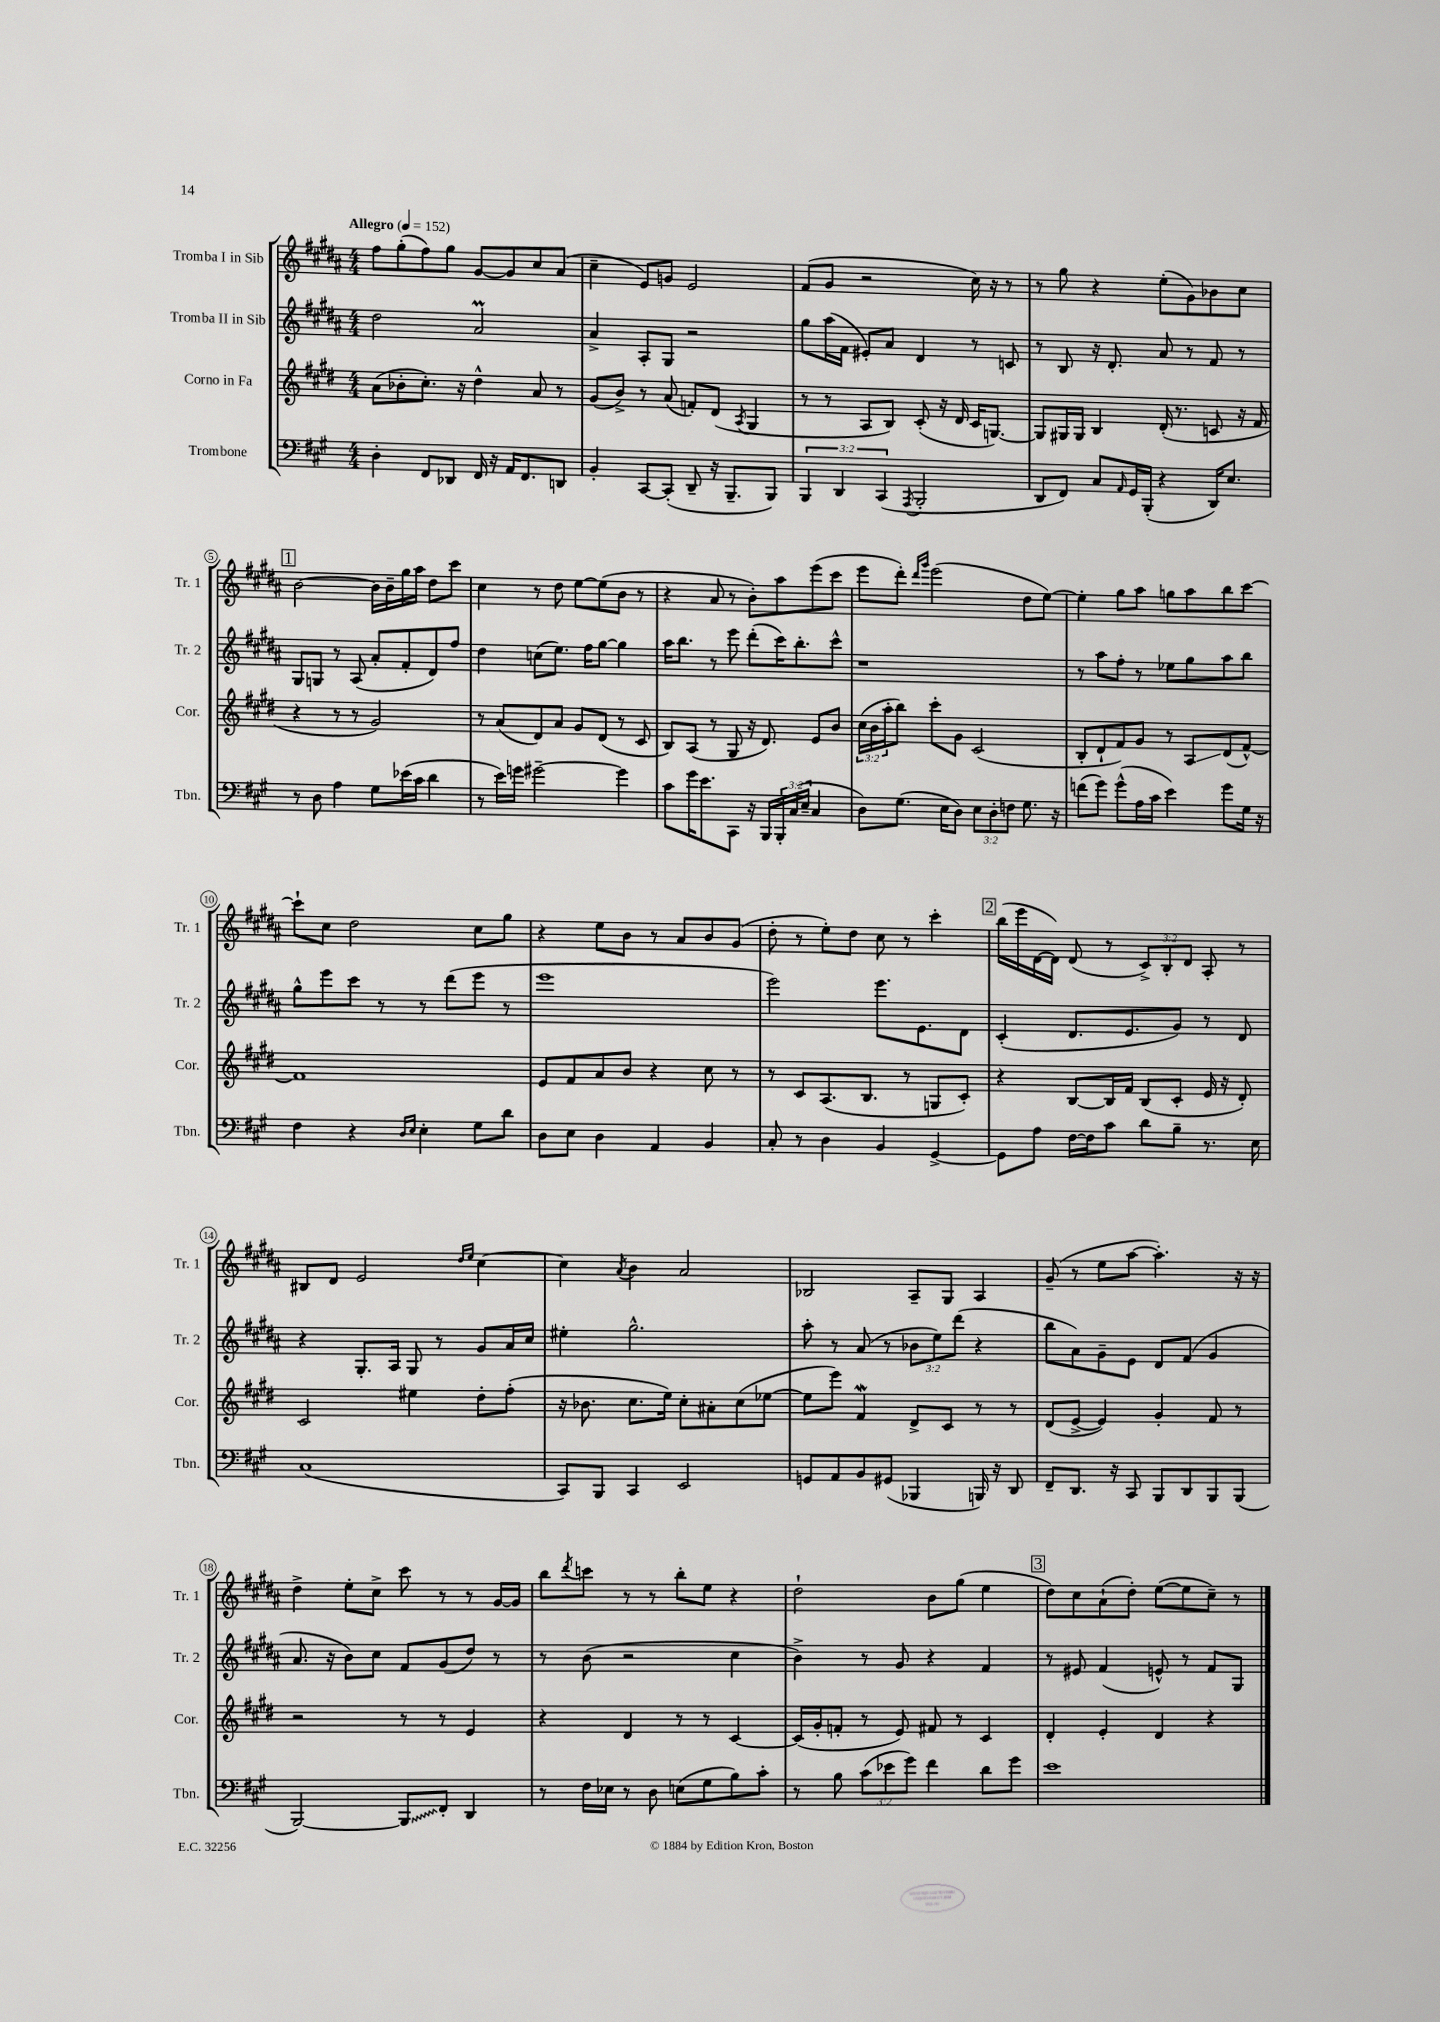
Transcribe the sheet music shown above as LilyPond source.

<<
\new StaffGroup <<
\new Staff = "s0" \with { instrumentName = "Tromba I in Sib" shortInstrumentName = "Tr. 1" } {
    \clef treble \key b \major \numericTimeSignature \time 4/4 \override Staff.TupletNumber.text = #tuplet-number::calc-fraction-text \tempo "Allegro" 4 = 152
    fis''8 gis''8-.( fis''8) gis''8 gis'8~ gis'8 cis''8 ais'8( |
    cis''4-- e'8) g'8 e'2 |
    fis'8( gis'8 r2 cis''16) r16 r8 |
    r8 gis''8 r4 e''8-.( gis'8) bes'8 cis''8 |
    \mark \markup { \box "1" } b'2~ b'16 b'16-- gis''16 ais''16 dis''8 cis'''8 |
    cis''4 r8 dis''8 e''8~ e''8( b'8 r8 |
    r4 ais'8 r8 b'8-.) ais''8 e'''8( cis'''8 |
    e'''8 dis'''8-.) \grace { dis'''16 gis'''16 } e'''2( dis''8 e''8~) |
    e''4-. gis''8 ais''8 g''8 ais''8 b''8 cis'''8~ |
    cis'''8-! cis''8 dis''2 cis''8 gis''8 |
    r4 e''8 b'8 r8 ais'8 b'8 gis'8( |
    dis''8-. r8 e''8-.) dis''8 cis''8 r8 cis'''4-. |
    \mark \markup { \box "2" } b''16( e'''16 dis'16~ dis'16) dis'8( r8 \tuplet 3/2 { cis'8->) b8-. dis'8 } ais8-. r8 |
    bis8 dis'8 e'2 \grace { dis''16 e''16 } cis''4~ |
    cis''4 \acciaccatura { ais'8 } b'4 ais'2 |
    bes2 ais8-- gis8 ais4 |
    gis'8--( r8 e''8 ais''8~ ais''4.-.) r16 r16 |
    dis''4-> e''8-. cis''8-> cis'''8 r8 r8 gis'16~ gis'16 |
    b''8 \acciaccatura { dis'''8 } c'''8 r8 r8 b''8-. e''8 r4 |
    dis''2-! b'8 gis''8( e''4 |
    \mark \markup { \box "3" } dis''8) cis''8 ais'8-!( dis''8-.) e''8~( e''8 cis''8--) r8 \bar "|." |
}
\new Staff = "s1" \with { instrumentName = "Tromba II in Sib" shortInstrumentName = "Tr. 2" } {
    \clef treble \key b \major \numericTimeSignature \time 4/4 \override Staff.TupletNumber.text = #tuplet-number::calc-fraction-text
    dis''2 ais'2\prall |
    ais'4-> ais8-. gis8 r2 |
    gis''8 ais''16( fis'16 eis'8-.) ais'8 dis'4 r8 c'8 |
    r8 b8 r16 dis'8.-. ais'8 r8 fis'8 r8 |
    \mark \markup { \box "1" } gis8 g8 r8 ais8( ais'8-. fis'8-. dis'8) fis''8 |
    dis''4 c''8( e''8.) fis''16 gis''8~ gis''4 |
    ais''16 b''8. r8 e'''8 dis'''8-.( cis'''16) b''8.-. cis'''8-^ |
    r1 |
    r8 ais''8 fis''8-. r8 ees''8 gis''8 ais''8 b''8 |
    gis''8-^ e'''8 cis'''8 r8 r8 dis'''8( e'''8 r8 |
    e'''1 |
    e'''2) e'''8. e'8. dis'8 |
    \mark \markup { \box "2" } cis'4-.( dis'8. e'8. gis'8) r8 dis'8 |
    r4 gis8.-. ais16 gis8 r8 gis'8 ais'16 cis''16 |
    eis''4-. gis''2.-^ |
    ais''8-. r8 ais'8( r8 \tuplet 3/2 { bes'8 e''8) dis'''8( } r4 |
    b''8 ais'8) gis'8-- e'8 dis'8 fis'8( gis'4 |
    ais'8. r16 b'8) cis''8 fis'8 gis'8( dis''8) r8 |
    r8 b'8( r2 cis''4 |
    b'4->) r8 gis'8 r4 fis'4 |
    \mark \markup { \box "3" } r8 eis'8 fis'4( e'8-^) r8 fis'8 gis8 \bar "|." |
}
\new Staff = "s2" \with { instrumentName = "Corno in Fa" shortInstrumentName = "Cor." } {
    \clef treble \key e \major \numericTimeSignature \time 4/4 \override Staff.TupletNumber.text = #tuplet-number::calc-fraction-text
    a'8( bes'8-. cis''8.-.) r16 dis''4-^ a'8 r8 |
    gis'8( b'8->) r8 a'8( f'8-.) dis'8( \acciaccatura { a8 } gis4 |
    r8 r8 a8 b8) cis'8-.( r16 dis'16 cis'16 g8.~) |
    g8 gis16 gis16 b4 dis'16-.( r8. c'8 r16 fis'16 |
    \mark \markup { \box "1" } r4 r8 r8 gis'2) |
    r8 a'8( dis'8) a'8 gis'8 dis'8( r8 cis'8 |
    b8) a8( r8 gis8 r16 dis'8.) e'8 b'8 |
    \tuplet 3/2 { cis''16( b'16 a''16-. } b''8) cis'''8-. gis'8 cis'2( |
    b8-. dis'8-! fis'8) gis'8 r8 a8\glissando dis'8( fis'8~-^) |
    fis'1 |
    e'8 fis'8 a'8 b'8 r4 cis''8 r8 |
    r8 cis'8 a8.( b8. r8 g8 cis'8-.) |
    \mark \markup { \box "2" } r4 b8~ b16 fis'16 b8( cis'8-. e'16 r16 dis'8-.) |
    cis'2 eis''4 dis''8-. fis''8-.( |
    r16 bes'8. cis''8. e''16) cis''8-. ais'8-. cis''8( ees''8~ |
    ees''8 e'''8) fis'4\mordent dis'8-> cis'8 r8 r8 |
    dis'8( e'8~-> e'4) gis'4-. fis'8 r8 |
    r2 r8 r8 e'4 |
    r4 dis'4 r8 r8 cis'4~ |
    cis'16( gis'16-. f'8-. r8 e'8) fis'8 r8 cis'4 |
    \mark \markup { \box "3" } dis'4-. e'4-. dis'4 r4 \bar "|." |
}
\new Staff = "s3" \with { instrumentName = "Trombone" shortInstrumentName = "Tbn." } {
    \clef bass \key a \major \numericTimeSignature \time 4/4 \override Staff.TupletNumber.text = #tuplet-number::calc-fraction-text
    d4-. fis,8 des,8 fis,16 r16 a,16 fis,8. d,8 |
    b,4-. cis,8~ cis,8-.( d,8-- r16 b,,8.-- b,,8) |
    \tuplet 3/2 { b,,4 d,4 cis,4( } \acciaccatura { a,,8 } b,,2-. |
    d,8 fis,8) cis8 \grace { a,16 } gis,16 b,,16-.( r4 d,16) e8. |
    \mark \markup { \box "1" } r8 d8 a4 gis8 ees'16( cis'16 d'4 |
    r8 e'16) g'16 gis'2~-- gis'4 |
    cis'8 gis'16 e'8. cis,8 r16 b,,16 \tuplet 3/2 { b,,16-. cis16( e16-- } cis4 |
    d8) gis8.( e16 d8) \tuplet 3/2 { e8 d8-. f8 } gis8. r16 |
    f'8( gis'8) gis'8-^( a16 cis'16 e'4) gis'8 gis16 r16 |
    fis4 r4 \grace { d16 e16 } e4-. gis8 d'8 |
    d8 e8 d4 a,4 b,4 |
    cis8-. r8 d4 b,4 gis,4~-> |
    \mark \markup { \box "2" } gis,8 a8 fis16~ fis16 cis'8 d'8 b8-- r8. e16 |
    cis1( |
    cis,8) b,,8 cis,4 e,2 |
    g,8 a,8 b,8 gis,8( bes,,4 b,,16) r16 d,8 |
    fis,8-- d,8. r16 cis,8 b,,8 d,8 b,,8 b,,8( |
    b,,2~) \once \override Glissando.style = #'zigzag b,,8\glissando fis,8-. d,4 |
    r8 fis16 ees16 r8 d8 e8( gis8 b8) cis'8-. |
    r8 b8 \tuplet 3/2 { cis'8( ees'8 gis'8) } fis'4 d'8 gis'8 |
    \mark \markup { \box "3" } e'1 \bar "|." |
}
>>
>>
\layout { \context { \Score \override BarNumber.stencil = #(make-stencil-circler 0.1 0.3 ly:text-interface::print) } }
